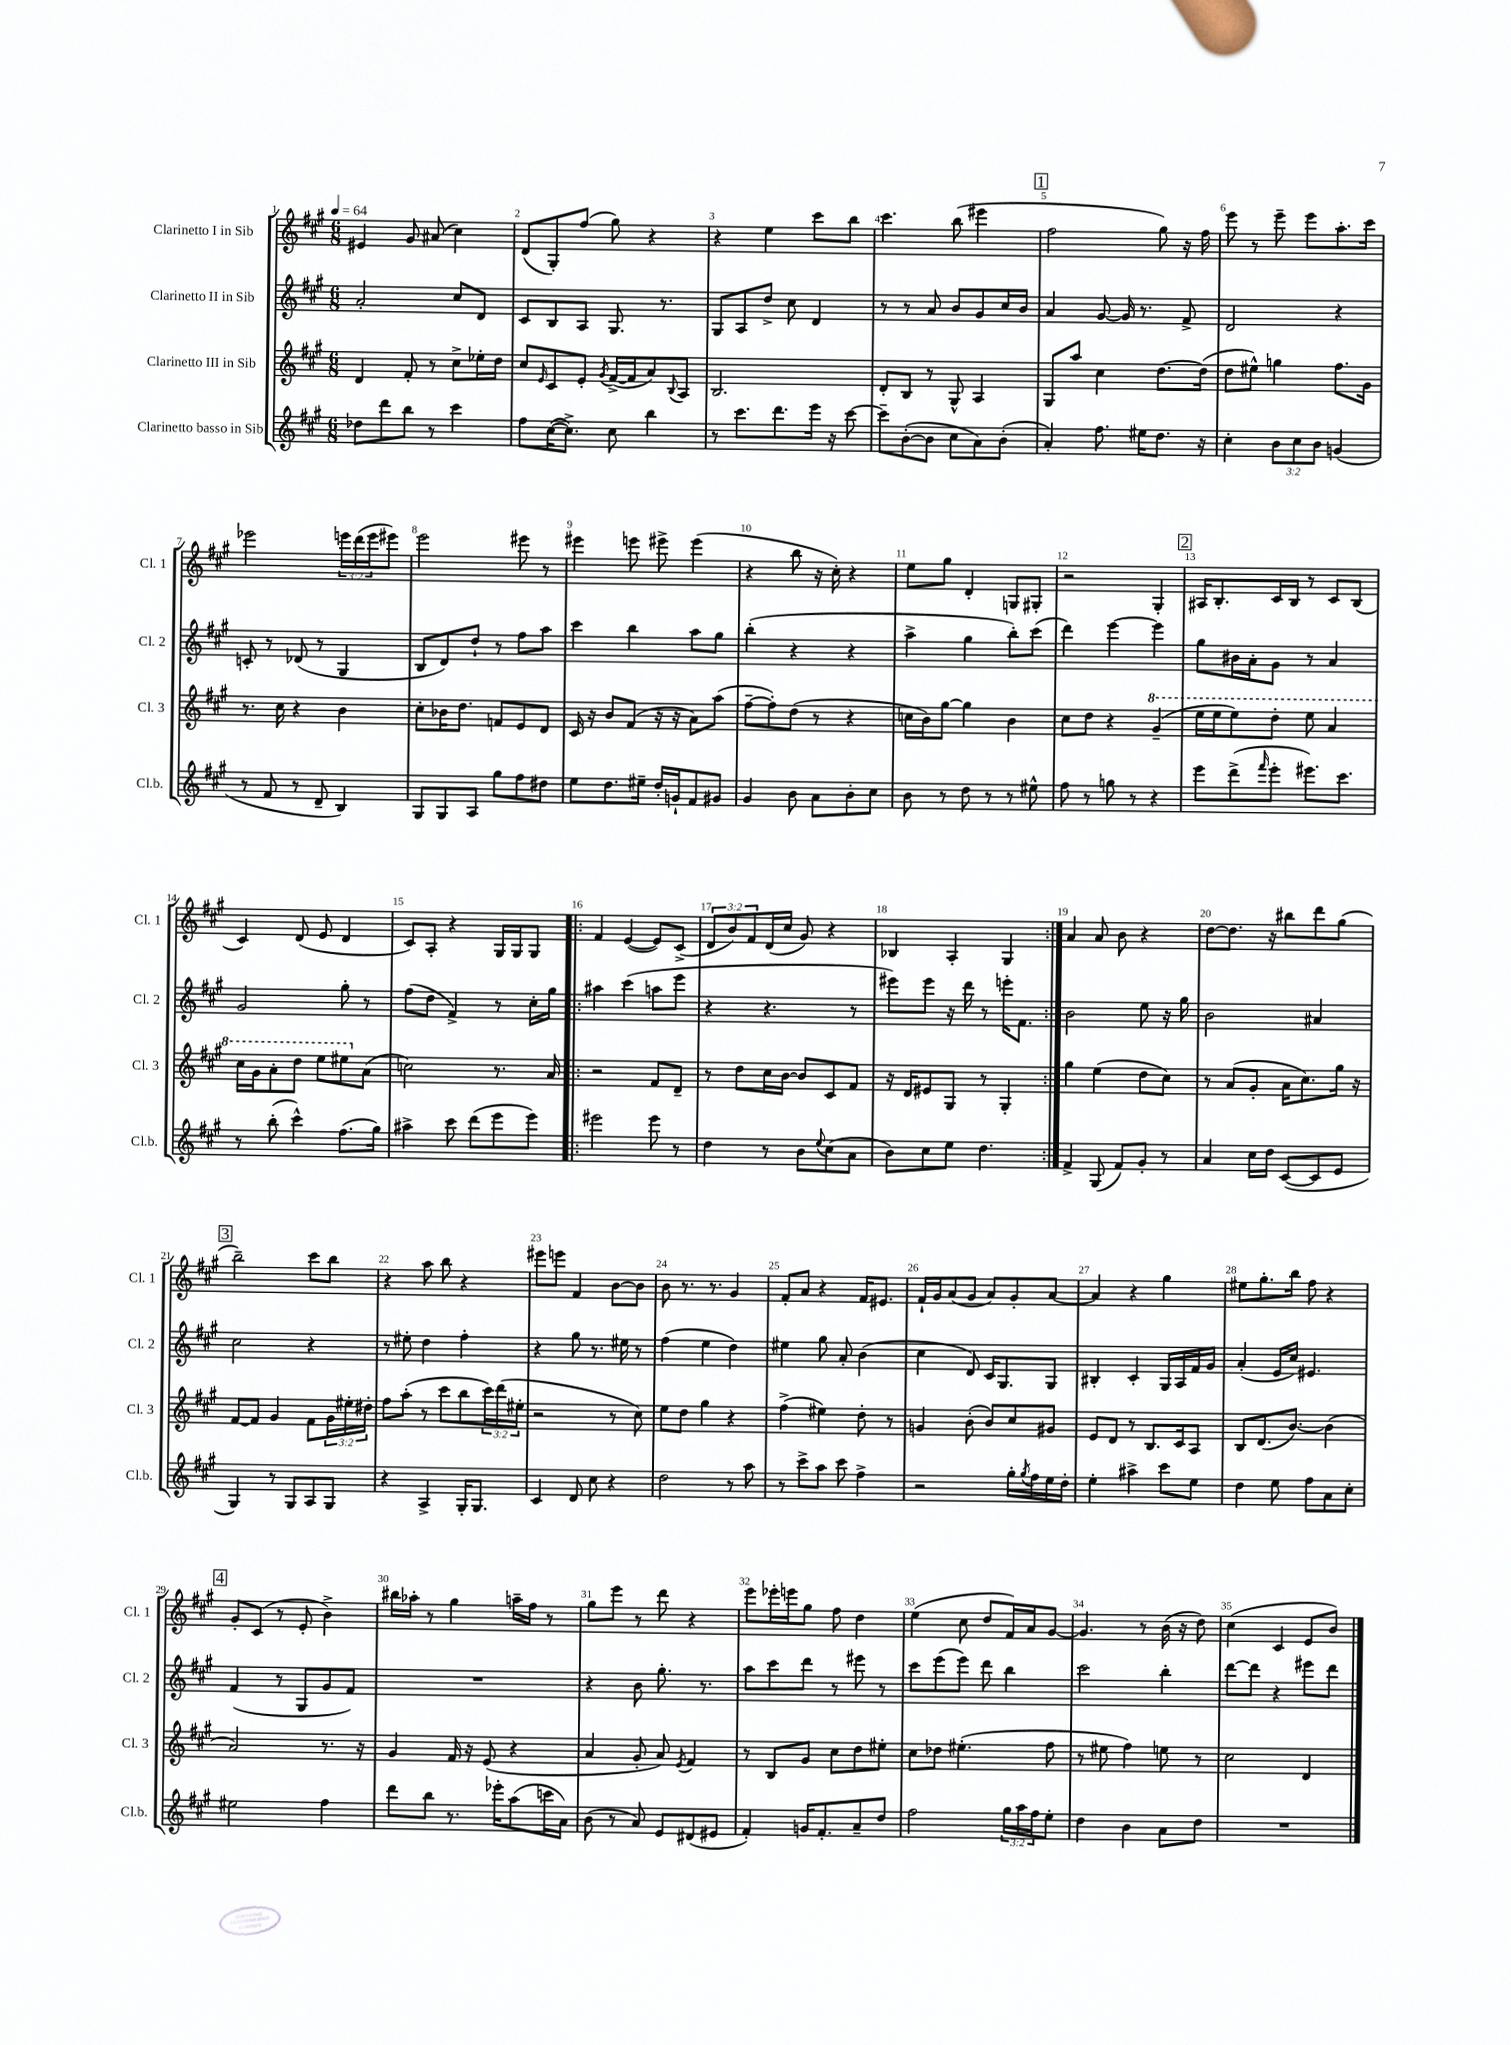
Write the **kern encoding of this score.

**kern	**kern	**kern	**kern
*part4	*part3	*part2	*part1
*staff4	*staff3	*staff2	*staff1
*I"Clarinetto basso in Sib	*I"Clarinetto III in Sib	*I"Clarinetto II in Sib	*I"Clarinetto I in Sib
*I'Cl.b.	*I'Cl. 3	*I'Cl. 2	*I'Cl. 1
*clefG2	*clefG2	*clefG2	*clefG2
*k[f#c#g#]	*k[f#c#g#]	*k[f#c#g#]	*k[f#c#g#]
*M6/8	*M6/8	*M6/8	*M6/8
*MM64	*MM64	*MM64	*MM64
=1	=1	=1	=1
8dd-X\L	4d/	2a'/	4e#X/
8ddd\	.	.	.
8bb\J	8f#'/	.	8g#/
8r	8r	.	(8a#X/
4ccc#\	8cc#^\L	8cc#/L	4cc#\)
.	16ee-X'\L	8d/J	.
.	16dd\JJ	.	.
=2	=2	=2	=2
8ff#\L	8cc#/L	8c#/L	(8d/L
.	16qqe/	.	.
([16cc#\K	8c#/	8B/	8G#'/)
8.cc#^\J])	.	.	.
.	8e'/J	8A/J	(8ff#/J
.	8qg#/	.	.
8cc#\	([16f#^/LL	8.G#/	8gg#\)
.	16f#/J]	.	.
4bb\	8a/)	.	4r
.	.	8.r	.
.	8qqB/	.	.
.	8A/J	.	.
=3	=3	=3	=3
8r	2.B/	8G#/L	4r
8.ccc#\L	.	8A/	.
.	.	8dd^/J	4ee\
8.ddd\	.	.	.
.	.	8cc#\	.
16eee\Jk	.	4d/	8ccc#\L
16r	.	.	.
[8ccc#\	.	.	8bb\J
=4	=4	=4	=4
8ccc#~\L]	8d'/L	8r	4.ccc#\
([8b'\	8B/J	8r	.
8b\J]	8r	8a/	.
8cc#\L	8G#^^/	8b/L	(8bb\
8a\)	4A/	8g#/	4eee#X\
(8b'\J	.	16cc#/L	.
.	.	16b/JJ	.
!!LO:REH:place=s1:t=1
=5	=5	=5	=5
4a'/)	8G#/L	4a/	2ff#\
.	8aa/J	.	.
8.ff#\	4cc#\	[8g#/	.
.	.	16g#/]	.
16ee#X\KL	.	8.r	.
8.dd\J	[8.dd\L	.	8gg#\)
.	.	8f#^/	16r
16r	(16dd\Jk]	.	16ff#\
=6	=6	=6	=6
4cc#'\	8dd\L	2d/	8eee\
.	8ee#X^^\J)	.	8r
12b\L	4ggn\	.	8eee~\
12cc#\	.	.	.
.	.	.	8eee\L
12b\J	.	.	.
(4gn/	8.ff#\L	4r	8.aa'\
.	16g#\Jk	.	16ccc#\Jk
!!LO:LB:g=z
=7	=7	=7	=7
8r	8.r	8cn'/	2eee-X\
8f#/	.	8r	.
.	16cc#\	.	.
8r	4r	(8d-X/	.
8d~/	.	8r	.
4B/)	4b\	4G#/	24eeen\LL
.	.	.	(24ddd\
.	.	.	24eee\J
.	.	.	8eee#X\J)
=8	=8	=8	=8
8G#/L	8cc#'\L	8B/L	2eee\
8G#/	16b-X\K	8d/)	.
.	8.dd\J	.	.
8A/J	.	8dd`/J	.
8gg#\L	8fn/L	8r	.
8ff#\	8e/	8ff#\L	8eee#X\
8dd#X\J	8d/J	8aa\J	8r
=9	=9	=9	=9
8ee\L	16c#/	4ccc#\	4eee#X\
.	16r	.	.
8.dd\	8b/L	.	.
.	(8f#/J	4bb\	8eeen\
16ee#X~\Jk	.	.	.
16dd'/LL	16r	.	8eee#X^\
16gn`/J	16r	.	.
8f#/	8a\L)	8aa\L	(4eee#\
8g#X/J	(8aa\J	8gg#\J	.
=10	=10	=10	=10
4g#/	[8ff#~\L	(4bb'\	4r
.	8ff#'\])	.	.
8b\	(8dd\J	4r	8bb\
8a\L	8r	.	16r
.	.	.	16cc#'\)
8b'\	4r	4r	4r
8cc#\J	.	.	.
=11	=11	=11	=11
8b\	16ccn\LL	4aa^\	8ee\L
.	16b\J)	.	.
8r	[8gg#\J	.	8gg#\J
8dd\	4gg#\]	4gg#\	4d'/
8r	.	.	.
8r	4b\	8bb'\L)	8Gn/L
8ee#X^^\	.	(8ccc#\J	8G#X'/J
=12	=12	=12	=12
8ff#\	8cc#\L	4ddd\)	2r
8r	8dd\J	.	.
8ggn\	4r	[4eee\	.
8r	.	.	.
*	*8va	*	*
4r	(4gg#~/	4eee\]	4G#'/
!!LO:REH:place=s1:t=2
=13	=13	=13	=13
8eee\L	16eee\LL	8gg#\L	16A#X/KL
.	16eee\J	.	8.B'/
(8ddd^\	8eee\)	16b#X\L	.
.	.	16a'\J	.
16qqfff#/	.	.	.
8eee'\J	8ddd'\J	8g#\J	16c#/L
.	.	.	16B/JJ
8.eee#X\L)	8eee\	8r	8r
.	4aa/	4a/	8c#/L
8.ccc#\J	.	.	.
.	.	.	(8B/J
!!LO:LB:g=z
=14	=14	=14	=14
8r	16ccc#\LL	2g#/	4c#/)
.	16gg#\J	.	.
(8bb'\	8aa'\	.	.
4ccc#^^\)	8ddd\J	.	(8d/
.	8eee\L	.	8e/
(8.ff#\L	8eee#X\	8gg#'\	4d/
*	*X8va	*	*
.	(8a\J	8r	.
16gg#\Jk)	.	.	.
=15	=15	=15	=15
4aa#X^\	2ccn\)	(8ff#\L	8c#/L)
.	.	8dd\J	8A'/J
8ccc#\	.	4f#^/)	4r
(8ddd\L	.	.	.
8eee\	8.r	8r	16G#/LL
.	.	.	16G#/J
8eee\J)	.	16cc#'\LL	8G#/J
.	16a/	16gg#\JJ	.
=16!|:	=16!|:	=16!|:	=16!|:
2eee#X\	2r	4aa#X\	4f#/
.	.	(4ccc#\	([4e/
8eee#\	8f#/L	8aan\L	8e/L])
8r	8d~/J	8eee\J	(8c#^/J
=17	=17	=17	=17
4dd\	8r	4r	12d/L
.	.	.	12b/)
.	8dd\L	.	.
.	.	.	12f#/
8r	16cc#\L	4.r	(16d/L
.	[16b\JJ	.	16cc#/JJ
8b\L	8b/L]	.	8g#/)
8qqee/	.	.	.
(8cc#\	8c#/	.	4r
8a\J	8f#/J	8r	.
=18	=18	=18	=18
8b\L)	16r	8eee#X\L)	4B-X/
.	16d/KL	.	.
8cc#\	8e#X/	8eee#\J	.
8ee\J	8G#/J	16r	4A'/
.	.	16ddd\	.
4.dd\	8r	8r	.
.	4G#'/	16eeen'\KL	4G#/
.	.	8.f#\J	.
=19:|!	=19:|!	=19:|!	=19:|!
4f#^/	4gg#\	2b\	4a/
(8G#/	(4ee\	.	8a/
8f#/L)	.	.	8b\
8g#'/J	8dd\L	8ee\	4r
8r	8cc#\J)	16r	.
.	.	16gg#\	.
=20	=20	=20	=20
4a/	8r	2b\	[8dd\L
.	(8a/L	.	8.dd\J]
16cc#\LL	8g#'/J	.	.
16dd\JJ	.	.	16r
([8c#/L	16a\KL	.	8bb#X\L
.	8.cc#\)	.	.
8c#/]	.	4a#X/	8ddd\
8e/J	16gg#\Jk	.	(8gg#\J
.	16r	.	.
!!LO:LB:g=z
!!LO:REH:place=s1:t=3
=21	=21	=21	=21
4G#/)	[8f#/L	2cc#\	2bb~\)
.	8f#/J]	.	.
8r	4g#/	.	.
8G#/L	.	.	.
8A/	8f#\L	4r	8ccc#\L
8G#/J	24g#\L	.	8bb\J
.	24ee#X'\	.	.
.	24dd#X'\JJ	.	.
=22	=22	=22	=22
4r	8ff#\L	8r	4r
.	(8aa'\J	8ee#X'\	.
4A^/	8r	4dd\	8aa\
.	8ccc#\L	.	8bb\
16G#'/KL	8bb\	4ff#'\	4r
8.G#/J	.	.	.
.	24ccc#\L)	.	.
.	(24ddd\	.	.
.	24ee#X'\JJ	.	.
=23	=23	=23	=23
4c#/	2r	4r	8eee#X\L
.	.	.	8eeen\J
8d/	.	8gg#\	4f#/
8cc#\	.	8.r	.
4r	8r	.	[8b\L
.	.	16ee#X\	.
.	8cc#\)	8r	8b\J]
=24	=24	=24	=24
2dd\	8ee\L	(4ff#\	8b\
.	8dd\J	.	8.r
.	4gg#\	4ee\	.
.	.	.	8.r
8r	4r	4dd\)	4g#/
8aa\	.	.	.
=25	=25	=25	=25
8r	(4ff#^\	4ee#X\	8f#'/L
8ccc#^\L	.	.	8a/J
8aa\J	4ee#X\)	8gg#\	4r
8ccc#\	.	8a'/	.
4ff#^\	8dd'\	(4b\	16f#/KL
.	.	.	8.e#X/J
.	8r	.	.
=26	=26	=26	=26
2r	4gn/	4cc#\	16f#`/LL
.	.	.	16g#/J
.	.	.	(8a/
.	(8b'\	8d/)	8g#/J
.	8b/L)	16c#/KL	8a/L)
.	.	8.G#/	.
16gg#'\LL	8cc#/	.	8g#'/
8qgg#/	.	.	.
16ff#\	.	.	.
16ee\	8g#X/J	8G#/J	[8a/J
16dd'\JJ	.	.	.
=27	=27	=27	=27
4ee'\	8e/L	4B#X'/	4a/]
.	8d/J	.	.
4aa#X^\	8r	4c#'/	4r
.	8.B/L	.	.
8ccc#\L	.	16G#/LL	4gg#\
.	16c#/k	16A/	.
8ee\J	8A/J	16f#/	.
.	.	16g#/JJ	.
=28	=28	=28	=28
4dd\	8B/L	(4a'/	8ee#X\L
.	(8.d/	.	8.gg#'\
8ee\	.	16e/LL	.
.	[8.b/J)	16cc#/JJ)	16bb\Jk
8ff#\L	.	4.e#X/	8ff#\
8a\	(4b\]	.	4r
8cc#'\J	.	.	.
!!LO:LB:g=z
!!LO:REH:place=s1:t=4
=29	=29	=29	=29
2ee#X\	2a/)	(4f#/	8g#'/L
.	.	.	(8c#/J
.	.	8r	8r
.	.	8G#/L	8e'/
4ff#\	8.r	8g#/	4b^\)
.	.	8f#/J)	.
.	16r	.	.
=30	=30	=30	=30
8ddd\L	4g#/	2.r	16bb#X\LL
.	.	.	16aa-X'\JJ
8bb\J	.	.	8r
8.r	16f#/	.	4gg#\
.	16r	.	.
.	(8e/	.	.
16eee-X'\KL	.	.	.
(8aa\	4r	.	16aan~\LL
.	.	.	16ff#\JJ
16cccn\L	.	.	8r
16a\JJ)	.	.	.
=31	=31	=31	=31
(8b\	4a/	4r	8gg#\L
8r	.	.	8eee\J
8a/)	8g#'/	8b\	8r
8e/L	8a/)	8.gg#'\	8ddd\
.	8qe/	.	.
(8d#X/	4f#/	.	4r
.	.	8.r	.
8e#X/J	.	.	.
=32	=32	=32	=32
4f#'/)	8r	8aa\L	8eee\L
.	8B/L	8ccc#\	16eee-X'\L
.	.	.	16eeen\J
16gn/KL	8g#/J	8ddd\J	8gg#\J
8.f#'/	.	.	.
.	8cc#\L	8r	8ff#\
8a~/	8dd\	8eee#X\	4dd\
8dd/J	8ee#X'\J	8r	.
=33	=33	=33	=33
2ff#\	8cc#\L	8ccc#\L	(4ee\
.	8dd-X\J	(8eee\	.
.	(4.ee#X'\	8eee\J)	8cc#\
.	.	8ddd\	8dd/L
24gg#\LL	.	4bb\	16f#/L)
24aa\	.	.	.
.	.	.	16a/J
24ff#\J	.	.	.
8ee'\J	8ff#\	.	[8g#/J
=34	=34	=34	=34
4dd\	8r	2ccc#\	4.g#/]
.	8ee#X\	.	.
4b\	4ff#\)	.	.
.	.	.	8r
8a\L	8een\	4bb'\	(16b\
.	.	.	16r
8dd\J	8r	.	8dd\)
=35	=35	=35	=35
2.r	2cc#\	[8ddd\L	(4cc#\
.	.	8ddd\J]	.
.	.	4r	4c#/
.	4d/	8eee#X\L	8e/L
.	.	8ddd\J	8b/J)
==	==	==	==
*-	*-	*-	*-
